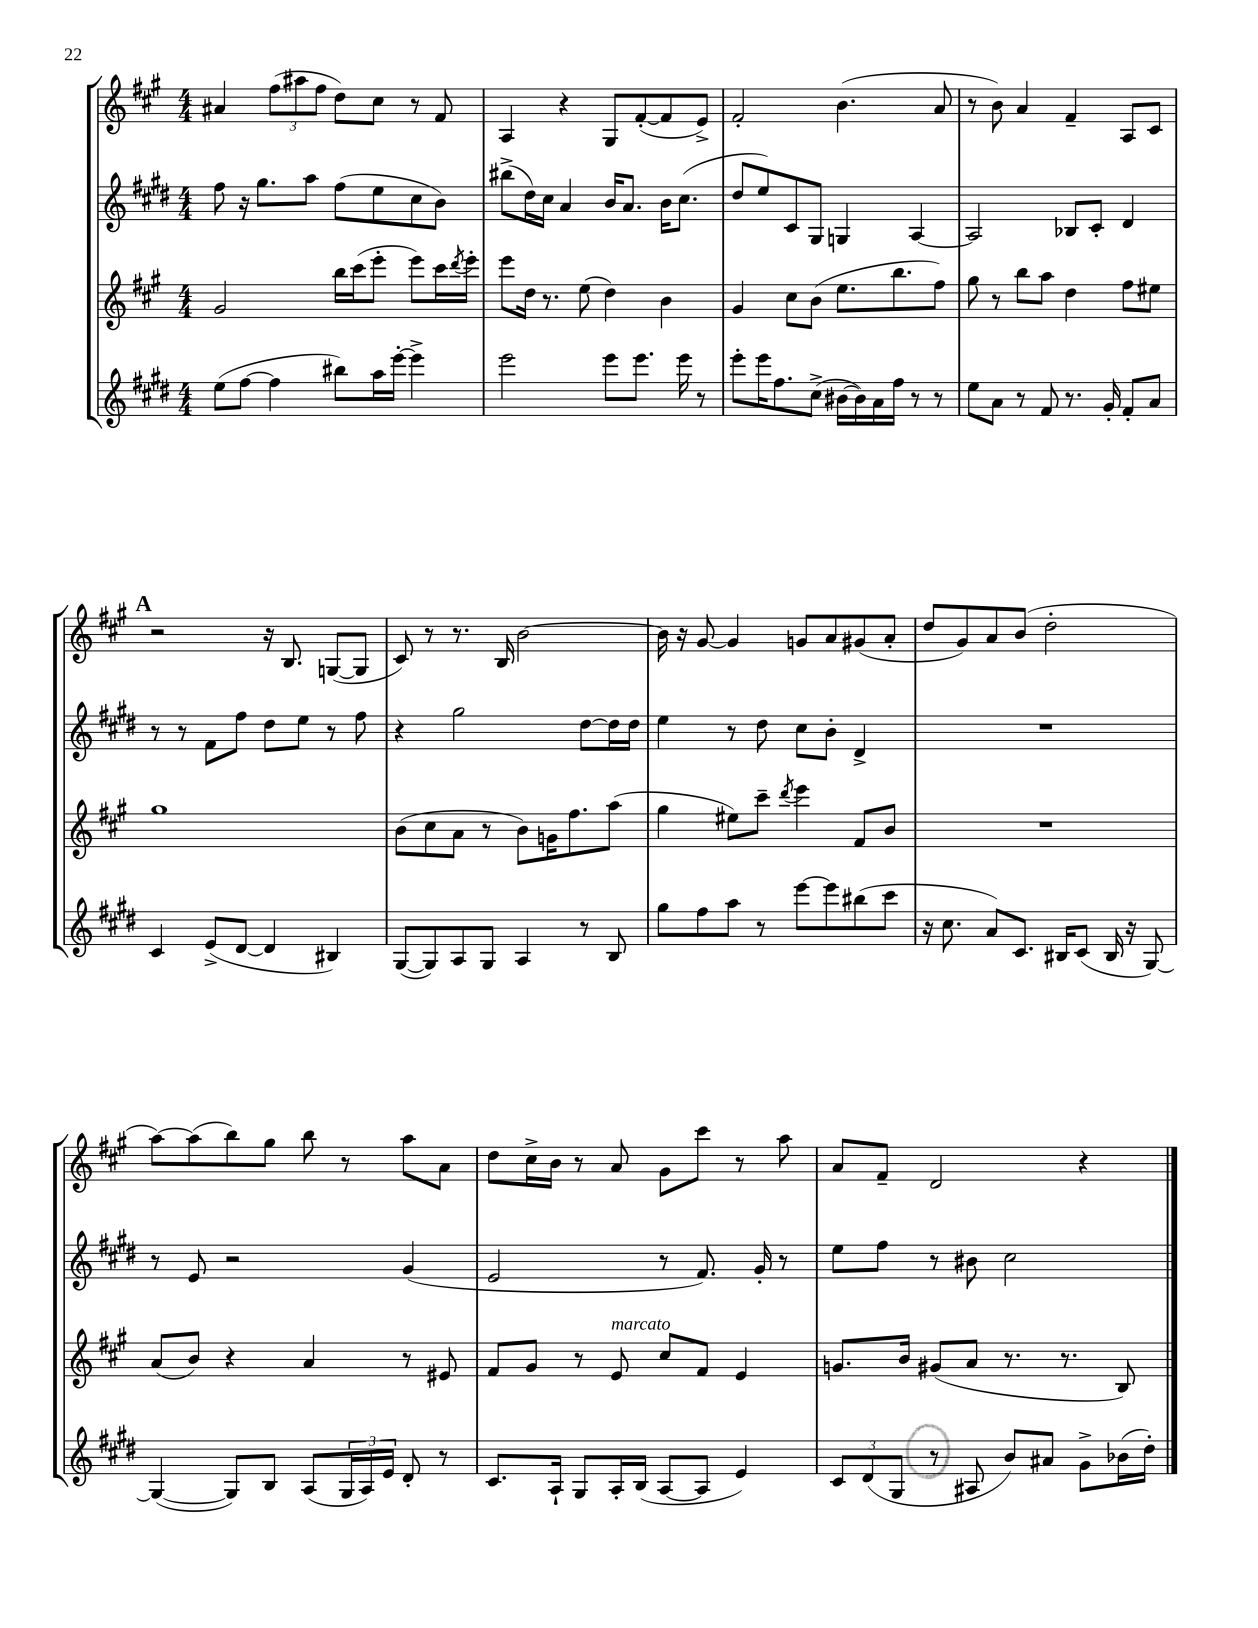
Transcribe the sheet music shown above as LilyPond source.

<<
\new StaffGroup <<
\new Staff = "s0" {
    \clef treble \key a \major \numericTimeSignature \time 4/4
    ais'4 \tuplet 3/2 { fis''8( ais''8 fis''8 } d''8) cis''8 r8 fis'8 |
    a4 r4 gis8 fis'8~-.( fis'8 e'8->) |
    fis'2-. b'4.( a'8 |
    r8 b'8) a'4 fis'4-- a8 cis'8 |
    \mark \markup { \bold "A" } r2 r16 b8. g8~( g8 |
    cis'8) r8 r8. b16 b'2~ |
    b'16 r16 gis'8~ gis'4 g'8 a'8 gis'8( a'8-. |
    d''8 gis'8) a'8 b'8( d''2-. |
    a''8~) a''8( b''8) gis''8 b''8 r8 a''8 a'8 |
    d''8 cis''16-> b'16 r8 a'8 gis'8 cis'''8 r8 a''8 |
    a'8 fis'8-- d'2 r4 \bar "|." |
}
\new Staff = "s1" {
    \clef treble \key e \major \numericTimeSignature \time 4/4
    fis''8 r16 gis''8. a''8 fis''8( e''8 cis''8 b'8) |
    bis''8->( dis''16) cis''16 a'4 b'16 a'8. b'16 cis''8.( |
    dis''8 e''8) cis'8 gis8 g4 a4~ |
    a2 bes8 cis'8-. dis'4 |
    \mark \markup { \bold "A" } r8 r8 fis'8 fis''8 dis''8 e''8 r8 fis''8 |
    r4 gis''2 dis''8~ dis''16 dis''16 |
    e''4 r8 dis''8 cis''8 b'8-. dis'4-> |
    R1 |
    r8 e'8 r2 gis'4( |
    e'2 r8 fis'8.) gis'16-. r8 |
    e''8 fis''8 r8 bis'8 cis''2 \bar "|." |
}
\new Staff = "s2" {
    \clef treble \key a \major \numericTimeSignature \time 4/4
    gis'2 b''16 cis'''16( e'''8-. e'''8) cis'''16 \acciaccatura { d'''8 } e'''16-. |
    e'''8 d''16 r8. e''8( d''4) b'4 |
    gis'4 cis''8 b'8( e''8. b''8. fis''8) |
    gis''8 r8 b''8 a''8 d''4 fis''8 eis''8 |
    \mark \markup { \bold "A" } gis''1 |
    b'8( cis''8 a'8 r8 b'8) g'16 fis''8. a''8( |
    gis''4 eis''8) cis'''8-- \acciaccatura { d'''8 } e'''4 fis'8 b'8 |
    R1 |
    a'8( b'8) r4 a'4 r8 eis'8 |
    fis'8 gis'8 r8 e'8^\markup { \italic "marcato" } cis''8 fis'8 e'4 |
    g'8. b'16 gis'8( a'8 r8. r8. b8) \bar "|." |
}
\new Staff = "s3" {
    \clef treble \key e \major \numericTimeSignature \time 4/4
    e''8( fis''8~ fis''4 bis''8) a''16 e'''16~-. e'''4-> |
    e'''2 e'''8 e'''8. e'''16 r8 |
    e'''8-. e'''16 fis''8. cis''8->( bis'16~ bis'16) a'16 fis''16 r8 r8 |
    e''8 a'8 r8 fis'8 r8. gis'16-. fis'8-. a'8 |
    \mark \markup { \bold "A" } cis'4 e'8->( dis'8~ dis'4 bis4) |
    gis8~( gis8) a8 gis8 a4 r8 b8 |
    gis''8 fis''8 a''8 r8 e'''8~ e'''8 bis''8( cis'''8 |
    r16 cis''8. a'8) cis'8. bis16 cis'8( bis16 r16 gis8~) |
    gis4~( gis8) b8 a8( \tuplet 3/2 { gis16 a16) e'16 } dis'8-. r8 |
    cis'8. a16-! gis8 a16-. b16( a8~ a8 e'4) |
    \tuplet 3/2 { cis'8 dis'8( gis8 } r8 ais8 b'8) ais'8 gis'8-> bes'16( dis''16-.) \bar "|." |
}
>>
>>
\layout { \context { \Score \remove "Bar_number_engraver" } }
